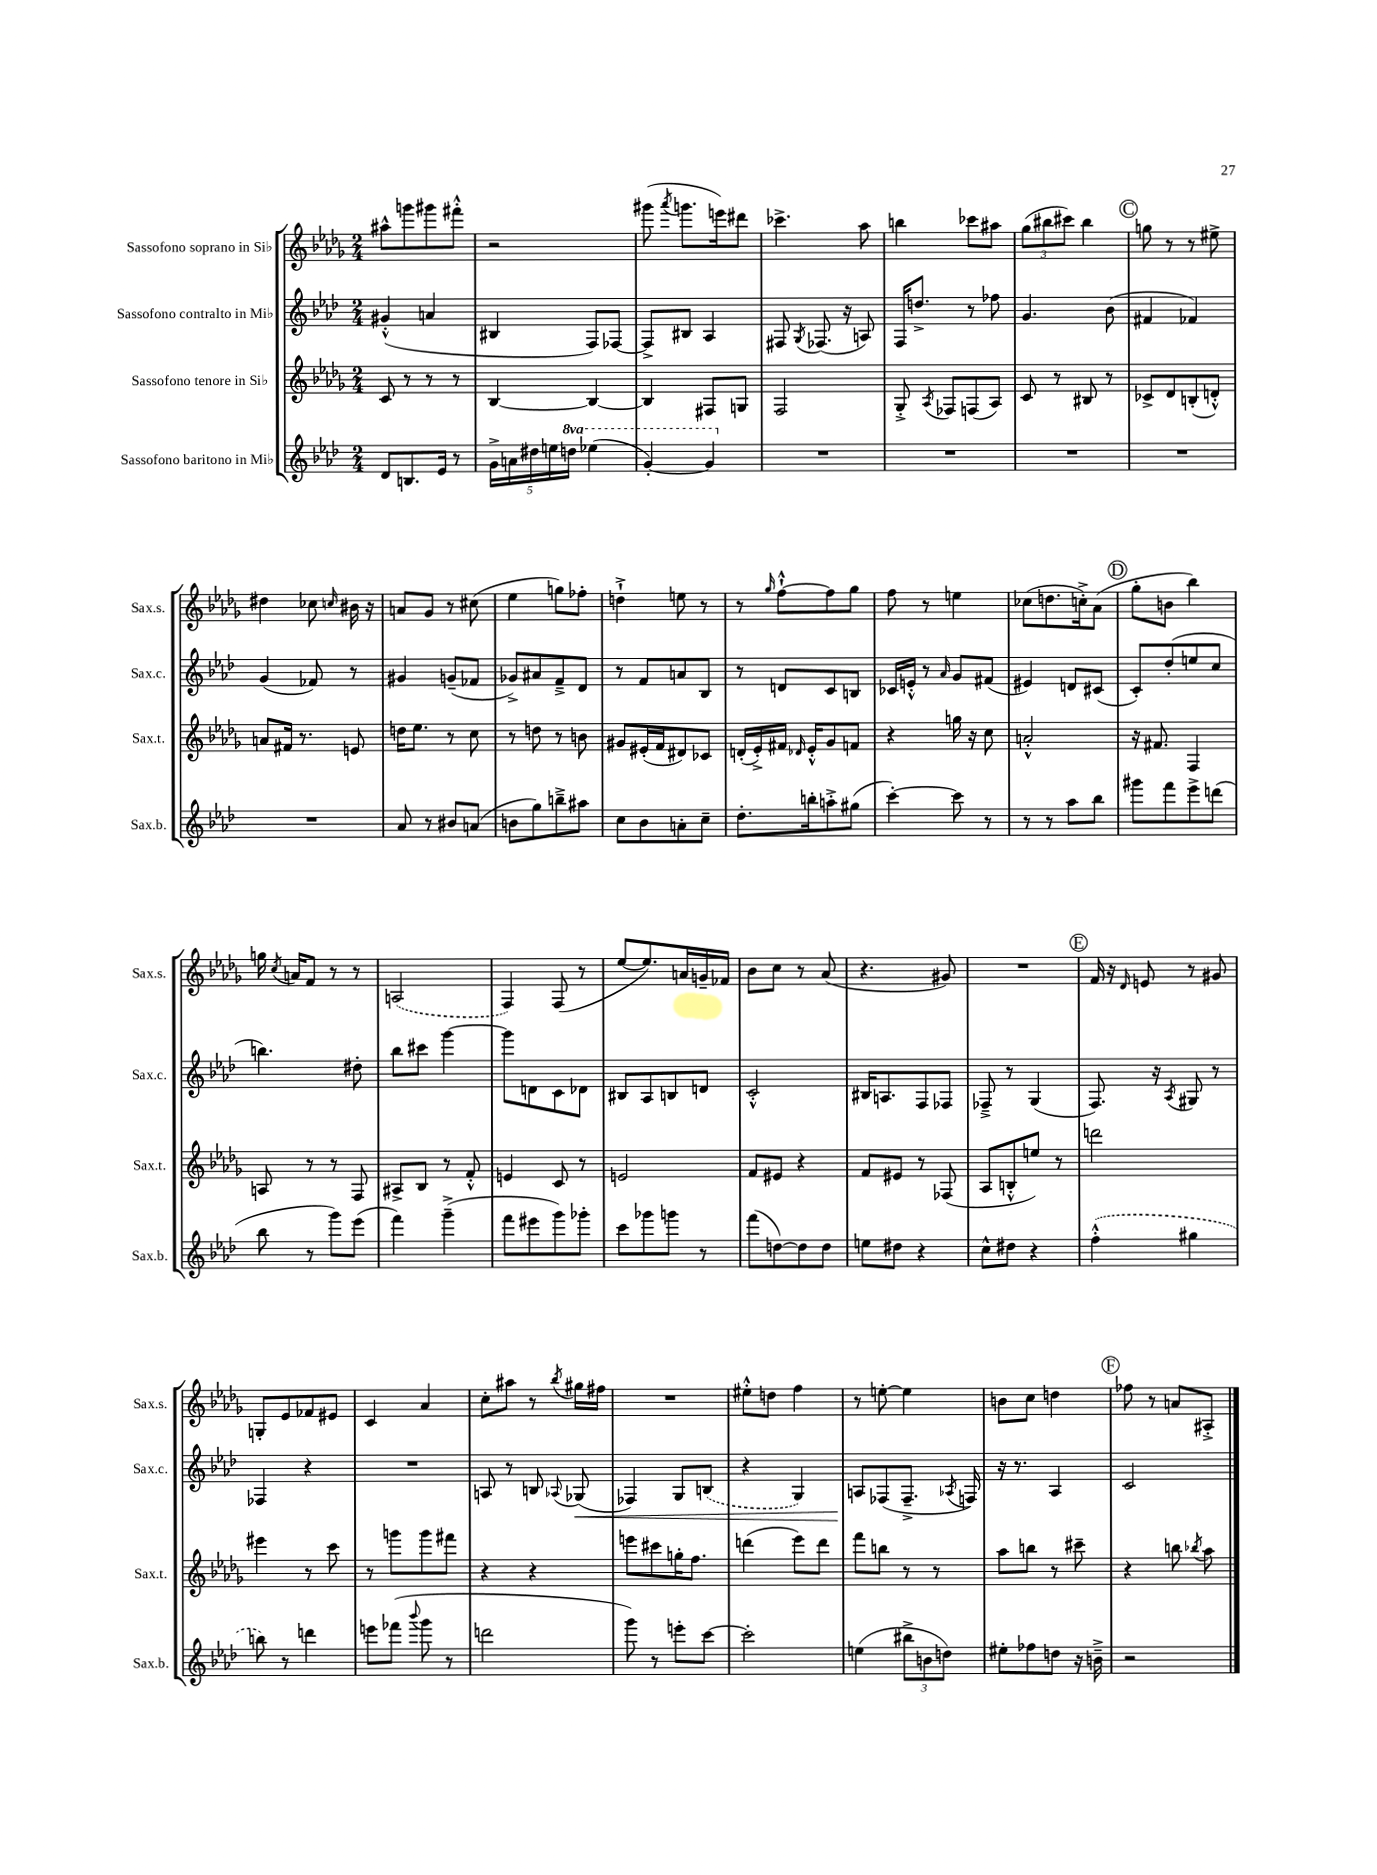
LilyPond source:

<<
\new StaffGroup <<
\new Staff = "s0" \with { instrumentName = "Sassofono soprano in Sib" shortInstrumentName = "Sax.s." } {
    \clef treble \key des \major \numericTimeSignature \time 2/4
    \autoBeamOff ais''8[-^ g'''8 gis'''8 fis'''8]-.-^ |
    r2 |
    gis'''8( \acciaccatura { aes'''8 } g'''8.[ e'''16) dis'''8] |
    ces'''4.-> aes''8 |
    b''4 ces'''8[ ais''8] |
    \tuplet 3/2 { ges''8[( bis''8 cis'''8]) } bis''4 |
    \mark \markup { \circle "C" } g''8 r8 r8 eis''8-> |
    dis''4 ces''8 \grace { c''16 } bis'16 r16 |
    a'8[ ges'8] r8 cis''8( |
    ees''4 g''8[) fes''8]-. |
    d''4-!-> e''8 r8 |
    r8 \grace { ges''16 } f''8[~-!-^ f''8 ges''8] |
    f''8 r8 e''4 |
    ces''8[( d''8. c''16-.->) aes'8]( |
    \mark \markup { \circle "D" } ges''8[-. b'8] bes''4) |
    g''16 \acciaccatura { c''8 } a'16[ f'8] r8 r8 |
    \once \slurDashed a2( |
    f4) f8( r8 |
    ees''8[~ ees''8.) a'16 g'16-- fes'16] |
    bes'8[ c''8] r8 aes'8( |
    r4. gis'8) |
    R2 |
    \mark \markup { \circle "E" } f'16 r16 \grace { des'16 } e'8 r8 gis'8 |
    g8[-. ees'8 fes'8 eis'8] |
    c'4 aes'4 |
    c''8[-. ais''8] r8 \acciaccatura { bes''8 } gis''16[ fis''16] |
    R2 |
    eis''8[-.-^ d''8] f''4 |
    r8 e''8~-. e''4 |
    b'8[ c''8] d''4 |
    \mark \markup { \circle "F" } fes''8 r8 a'8[ ais8]-.-> \bar "|." |
}
\new Staff = "s1" \with { instrumentName = "Sassofono contralto in Mib" shortInstrumentName = "Sax.c." } {
    \clef treble \key aes \major \numericTimeSignature \time 2/4
    \autoBeamOff gis'4-.-^( a'4 |
    bis4 f8[) fes8]~ |
    fes8[-> bis8] aes4 |
    fis8 \acciaccatura { g8 } fes8.( r16 a8) |
    f16[ d''8.]-> r8 fes''8 |
    g'4. bes'8( |
    \mark \markup { \circle "C" } fis'4 fes'4) |
    g'4( fes'8) r8 |
    gis'4 g'8[--( fes'8] |
    ges'8[->) ais'8 f'8---> des'8] |
    r8 f'8[ a'8 bes8] |
    r8 d'8[ c'8 b8] |
    ces'16[ e'16]-.-^ r8 \grace { aes'16 } g'8[ fis'8]( |
    eis'4) d'8[ cis'8]( |
    \mark \markup { \circle "D" } c'8[-.) des''8-.( e''8 c''8] |
    b''4.) dis''8-. |
    bes''8[ cis'''8] g'''4~ |
    g'''8[ d'8 c'8 des'8] |
    bis8[ aes8 b8 d'8] |
    c'2-.-^ |
    bis16[ a8. f8 fes8] |
    fes8---> r8 g4( |
    \mark \markup { \circle "E" } f8.) r16 \acciaccatura { aes8 } gis8 r8 |
    fes4 r4 |
    R2 |
    a8 r8 b8 \appoggiatura { aes8 } ges8\<( |
    fes4) g8[ \once \slurDashed b8]( |
    r4 g4) |
    a8[\! fes8( fes8.]---> \acciaccatura { aes8 } f16) |
    r16 r8. aes4 |
    \mark \markup { \circle "F" } c'2 \bar "|." |
}
\new Staff = "s2" \with { instrumentName = "Sassofono tenore in Sib" shortInstrumentName = "Sax.t." } {
    \clef treble \key des \major \numericTimeSignature \time 2/4
    \autoBeamOff c'8 r8 r8 r8 |
    bes4~ bes4~ |
    bes4 fis8[ g8] |
    f2 |
    ges8-.-> \acciaccatura { aes8 } fes8[ f8( aes8]) |
    c'8 r8 bis8 r8 |
    \mark \markup { \circle "C" } ces'8[-> des'8 b8-.( d'8]-.-^) |
    a'8[ fis'16] r8. e'8 |
    d''16[ ees''8.] r8 c''8 |
    r8 d''8 r8 b'8 |
    gis'8[ eis'16-.( f'16 dis'8) ces'8] |
    d'16[-.( ees'16-.->) fis'16] \grace { des'16 } ees'16[-.-^ ges'8 f'8] |
    r4 g''16 r16 c''8 |
    a'2-.-^ |
    \mark \markup { \circle "D" } r16 fis'8. f4 |
    a8 r8 r8 f8 |
    ais8[-> bes8] r8 f'8-.-^ |
    e'4 c'8 r8 |
    e'2 |
    f'8[ eis'8] r4 |
    f'8[ eis'8] r8 fes8( |
    aes8[ b8-.-^ e''8]) r8 |
    \mark \markup { \circle "E" } d'''2 |
    eis'''4 r8 c'''8 |
    r8 g'''8[ g'''8 fis'''8] |
    r4 r4 |
    e'''8[ cis'''8 g''16-. f''8.] |
    d'''4( ees'''8[) d'''8] |
    f'''8[ b''8] r8 r8 |
    aes''8[ b''8] r8 cis'''8-- |
    \mark \markup { \circle "F" } r4 b''8 \acciaccatura { bes''8 } aes''8 \bar "|." |
}
\new Staff = "s3" \with { instrumentName = "Sassofono baritono in Mib" shortInstrumentName = "Sax.b." } {
    \clef treble \key aes \major \numericTimeSignature \time 2/4 \set Staff.ottavationMarkups = #ottavation-simple-ordinals
    \autoBeamOff des'8[ b8. ees'16] r8 |
    \tuplet 5/4 { g'16[-> a'16 dis''16 e''16 \ottava #1 d'''16] } ees'''!4( |
    g''4~-.) g''4 \ottava #0 |
    R2 |
    R2 |
    R2 |
    \mark \markup { \circle "C" } R2 |
    R2 |
    aes'8 r8 bis'8[ a'8]( |
    b'8[ g''8) b''8---> ais''8] |
    c''8[ bes'8 a'8-. c''8]-- |
    des''8.[-. b''16-. a''8-.-> gis''8]( |
    c'''4~-.) c'''8 r8 |
    r8 r8 aes''8[ bes''8] |
    \mark \markup { \circle "D" } gis'''8[ f'''8 ees'''8-> d'''8]( |
    bes''8 r8 g'''8[) ees'''8]( |
    f'''4) g'''4--->( |
    f'''8[ eis'''8 g'''8) ges'''8]-. |
    c'''8[ ges'''8 g'''8] r8 |
    f'''8[( d''8~) d''8 d''8] |
    e''8[ dis''8] r4 |
    c''8[-^ dis''8] r4 |
    \mark \markup { \circle "E" } \once \slurDashed f''4-.-^( gis''4 |
    b''8) r8 d'''4 |
    e'''8[ fes'''8]( \appoggiatura { bes'''8 } g'''8 r8 |
    d'''2 |
    g'''8) r8 e'''8[-. c'''8]~ |
    c'''2-. |
    e''4( \tuplet 3/2 { bis''8[-> b'8 d''8]) } |
    eis''8[-. fes''8 d''8] r16 b'16---> |
    \mark \markup { \circle "F" } r2 \bar "|." |
}
>>
>>
\layout { \context { \Score \remove "Bar_number_engraver" } }
